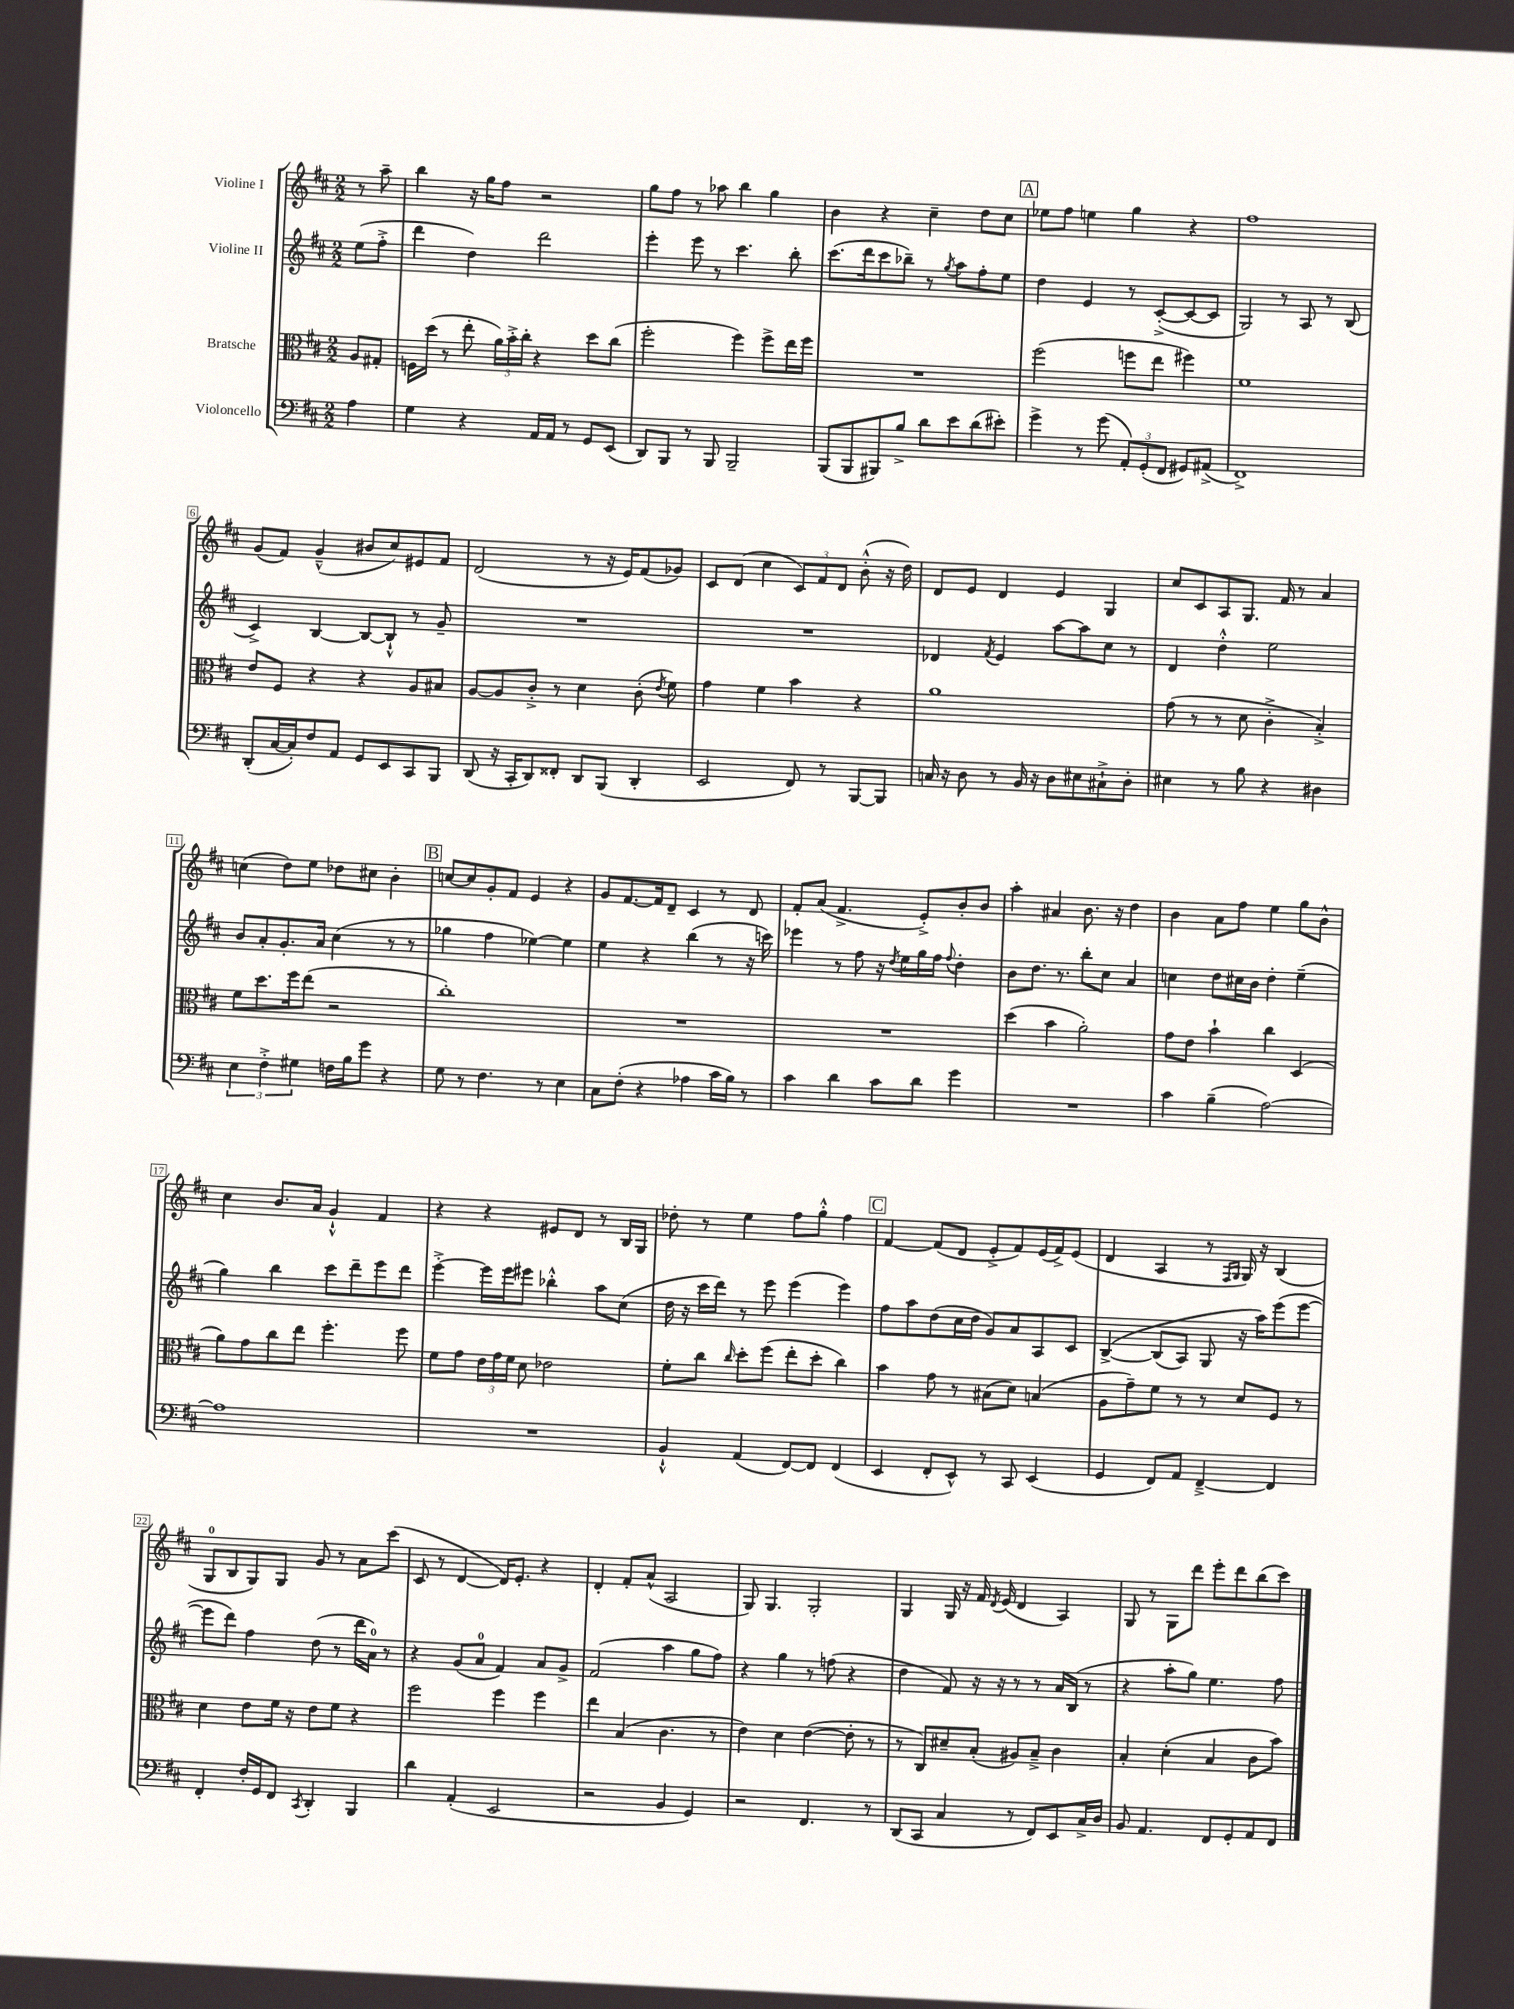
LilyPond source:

<<
\new StaffGroup <<
\new Staff = "s0" \with { instrumentName = "Violine I" } {
    \clef treble \key d \major \numericTimeSignature \time 2/2 \partial 4
    \autoBeamOff r8 a''8-- |
    b''4 r16 g''16[ fis''8] r2 |
    g''8[ fis''8] r8 aes''8 b''4 g''4 |
    b'4 r4 cis''4-- d''8[ cis''8] |
    \mark \markup { \box "A" } ees''8[ fis''8] e''4 g''4 r4 |
    fis''1 |
    g'8[( fis'8]) g'4---^( bis'8[ cis''8) eis'8 fis'8] |
    d'2( r8 r16 e'16[) fis'8( ges'8]) |
    cis'8[ d'8]( cis''4 \tuplet 3/2 { cis'8[) fis'8 d'8] } b'8-.-^( r16 d''16) |
    d'8[ e'8] d'4 e'4 g4 |
    cis''8[ cis'8 a8 g8.] fis'16 r8 a'4 |
    c''4( d''8[) e''8] des''8[ cis''8] b'4-. |
    \mark \markup { \box "B" } c''8[~ c''8 g'8-. fis'8] e'4 r4 |
    g'8[ fis'8.~ fis'16 d'8]-- cis'4 r8 d'8 |
    fis'8[-. a'8]( fis'4.-> e'8[-.->) b'8-. b'8] |
    a''4-. ais'4 b'8. r16 d''4 |
    b'4 a'8[ fis''8] e''4 g''8[ b'8]-^ |
    cis''4 b'8.[ a'16] g'4-!-^ fis'4 |
    r4 r4 eis'8[ d'8] r8 b16[ g16] |
    des''8-. r8 e''4 fis''8[ g''8]-.-^ fis''4 |
    \mark \markup { \box "C" } fis'4~ fis'8[( d'8] e'8[-.-> fis'8) e'16( fis'16->) e'8]( |
    d'4 a4 r8 \grace { fis16[ g16] } g16) r16 b4( |
    g8[-0 b8 g8) g8] g'8 r8 a'8[ cis'''8]( |
    cis'8 r8 d'4~ d'16[) e'8.]-. r4 |
    d'4-. fis'8[-. a'8]-^( a2 |
    g8) g4. g2-. |
    g4 g16 r16 fis'16 \acciaccatura { d'8 } e'16( d'4 a4) |
    g8 r8 g8[ d'''8] e'''8[-. d'''8 b''8( cis'''8]) \bar "|." |
}
\new Staff = "s1" \with { instrumentName = "Violine II" } {
    \clef treble \key d \major \numericTimeSignature \time 2/2 \partial 4
    \autoBeamOff e''8[( fis''8]-.-> |
    d'''4 d''4) d'''2 |
    e'''4-. e'''8 r8 cis'''4. b''8-. |
    cis'''8.[( d'''16 cis'''8 bes''8]--) r8 \acciaccatura { g''8 } a''8[ fis''8-. e''8] |
    \mark \markup { \box "A" } d''4 e'4 r8 cis'8[~-.->( cis'8~ cis'8] |
    g2) r8 a8 r8 b8( |
    cis'4->) b4~ b8[~ b8]-!-^ r8 g'8-- |
    R1 |
    R1 |
    des'4 \acciaccatura { fis'8 } e'4 a''8[~ a''8 cis''8] r8 |
    d'4 d''4-.-^ e''2 |
    b'8[ a'8-. g'8.-. a'16] cis''4( r8 r8 |
    \mark \markup { \box "B" } ges''4 fis''4 ees''4~) ees''4 |
    e''4 r4 b''4( r8 r16 c'''16) |
    ees'''4 r8 fis''8 r16 \acciaccatura { d''8 } e''16[ g''16 fis''16] \appoggiatura { fis''8 } d''4-. |
    b'8[ d''8.] r8. b''8[-. cis''8] a'4 |
    c''4 d''8[ cis''16 b'16] d''4-. e''4--( |
    g''4) b''4 cis'''8[ d'''8-- e'''8 d'''8] |
    e'''4~-.-> e'''16[ e'''16 eis'''8] bes''4-.-^ a''8[ cis''8]( |
    d''16 r16 cis'''16[ d'''16]) r8 e'''8 e'''4( e'''4) |
    \mark \markup { \box "C" } fis''8[ a''8 d''8( cis''16 d''16] g'8[) a'8 a8 cis'8] |
    b4~->\( b8[( a8]) g8 r16 a''16[\) e'''8( e'''8]~ |
    e'''8[ d'''8]) fis''4 d''8( r8 d'''16[ a'16]-0) r8 |
    r4 g'8[( a'8]-0 fis'4) a'8[ g'8]-> |
    fis'2( a''4 g''8[ fis''8]) |
    r4 g''4 r8 f''8( r4 |
    d''4 fis'8) r16 r16 r8 r8 a'16[ b16]( r8 |
    r4 a''8[-. g''8]) e''4. fis''8 \bar "|." |
}
\new Staff = "s2" \with { instrumentName = "Bratsche" } {
    \clef alto \key d \major \numericTimeSignature \time 2/2 \partial 4
    \autoBeamOff a8[ gis8]-. |
    f16[ d''16]( r8 e''8-. \tuplet 3/2 { a'16[) b'16-.-> cis''16]-. } r4 d''8[ cis''8]( |
    fis''2-. fis''4) fis''8[-> e''16 fis''16] |
    R1 |
    \mark \markup { \box "A" } fis''2( f''8[ e''8] fis''4) |
    fis'1 |
    e'8[ fis8] r4 r4 a8[ bis8] |
    a8[~ a8 cis'8]-.-> r8 d'4 cis'8-.( \acciaccatura { e'8 } fis'8) |
    g'4 fis'4 b'4 r4 |
    a'1 |
    g'8( r8 r8 d'8 cis'4-.-> b4-.->) |
    fis'8[ d''8. fis''16 e''8]( r2 |
    \mark \markup { \box "B" } cis''1-.) |
    R1 |
    R1 |
    d''4( b'4 a'2-.) |
    g'8[ e'8] b'4-! cis''4 d4( |
    a'8[) g'8 cis''8 e''8] fis''4.-. fis''8 |
    fis'8[ g'8] \tuplet 3/2 { e'16[ g'16 fis'16] } d'8 ees'2 |
    fis'8[-. cis''8] \grace { cis''16 } d''8[-. fis''8]( e''8[-. d''8]-. cis''4) |
    \mark \markup { \box "C" } b'4 g'8 r8 bis8[( d'8]) b4( |
    a8[ g'8--) fis'8] r8 r8 d'8[ fis8] r8 |
    d'4 e'8[ fis'16] r16 e'8[ fis'8] r4 |
    fis''2 fis''4 fis''4 |
    e''4 b4( cis'4. r8 |
    e'4) d'4 e'4~( e'8-. r8 |
    r8 cis8[) dis'8-- b8]-.( ais8[) b8]---> cis'4 |
    b4-. d'4-.( b4 cis'8[ b'8]) \bar "|." |
}
\new Staff = "s3" \with { instrumentName = "Violoncello" } {
    \clef bass \key d \major \numericTimeSignature \time 2/2 \partial 4
    \autoBeamOff a4 |
    g4 r4 a,16[ a,16] r8 g,8[ e,8]( |
    d,8[) b,,8] r8 b,,8 b,,2-- |
    b,,8[( b,,8 bis,,8) b8]-> d'8[ e'8 d'8( eis'8]-.) |
    \mark \markup { \box "A" } g'4-> r8 g'8( \tuplet 3/2 { a,8[-.) g,8-.( fis,8] } gis,8[) ais,8]->( |
    fis,1->) |
    d,8[-.( cis16~ cis16-.) fis8 a,8] g,8[ e,8 cis,8 b,,8] |
    d,8( r16 cis,16[-. d,8) fisis,8]-. d,8[ b,,8]( d,4-. |
    e,2 fis,8) r8 b,,8[~ b,,8] |
    c16 r16 d8 r8 b,16 r16 d8[ eis8 cis8-!-> d8]-. |
    eis4 r8 b8 r4 dis4 |
    \tuplet 3/2 { e4 fis4-.-> gis4 } f16[ b16 g'8] r4 |
    \mark \markup { \box "B" } g8 r8 fis4. r8 e4 |
    cis8[ fis8]-.( r4 aes4 cis'16[ b16]) r8 |
    cis'4 d'4 cis'8[ d'8] g'4 |
    R1 |
    cis'4 b4--( a2~) |
    a1 |
    R1 |
    b,4-!-^ a,4( fis,8[~) fis,8] fis,4( |
    \mark \markup { \box "C" } e,4 fis,8[-. e,8]-^) r8 cis,8 e,4( |
    g,4 fis,8[) a,8] fis,4~---> fis,4 |
    fis,4-. fis16[-. g,16 fis,8] \acciaccatura { cis,8 } d,4-. b,,4 |
    d'4 a,4-.( e,2 |
    r2 b,4 g,4) |
    r2 fis,4. r8 |
    d,8[( cis,8] cis4 r8 fis,8[) e,8 cis16-> d16] |
    b,8 a,4. fis,8[ g,8-. a,8 fis,8] \bar "|." |
}
>>
>>
\layout { \context { \Score \override BarNumber.stencil = #(make-stencil-boxer 0.1 0.3 ly:text-interface::print) } }
